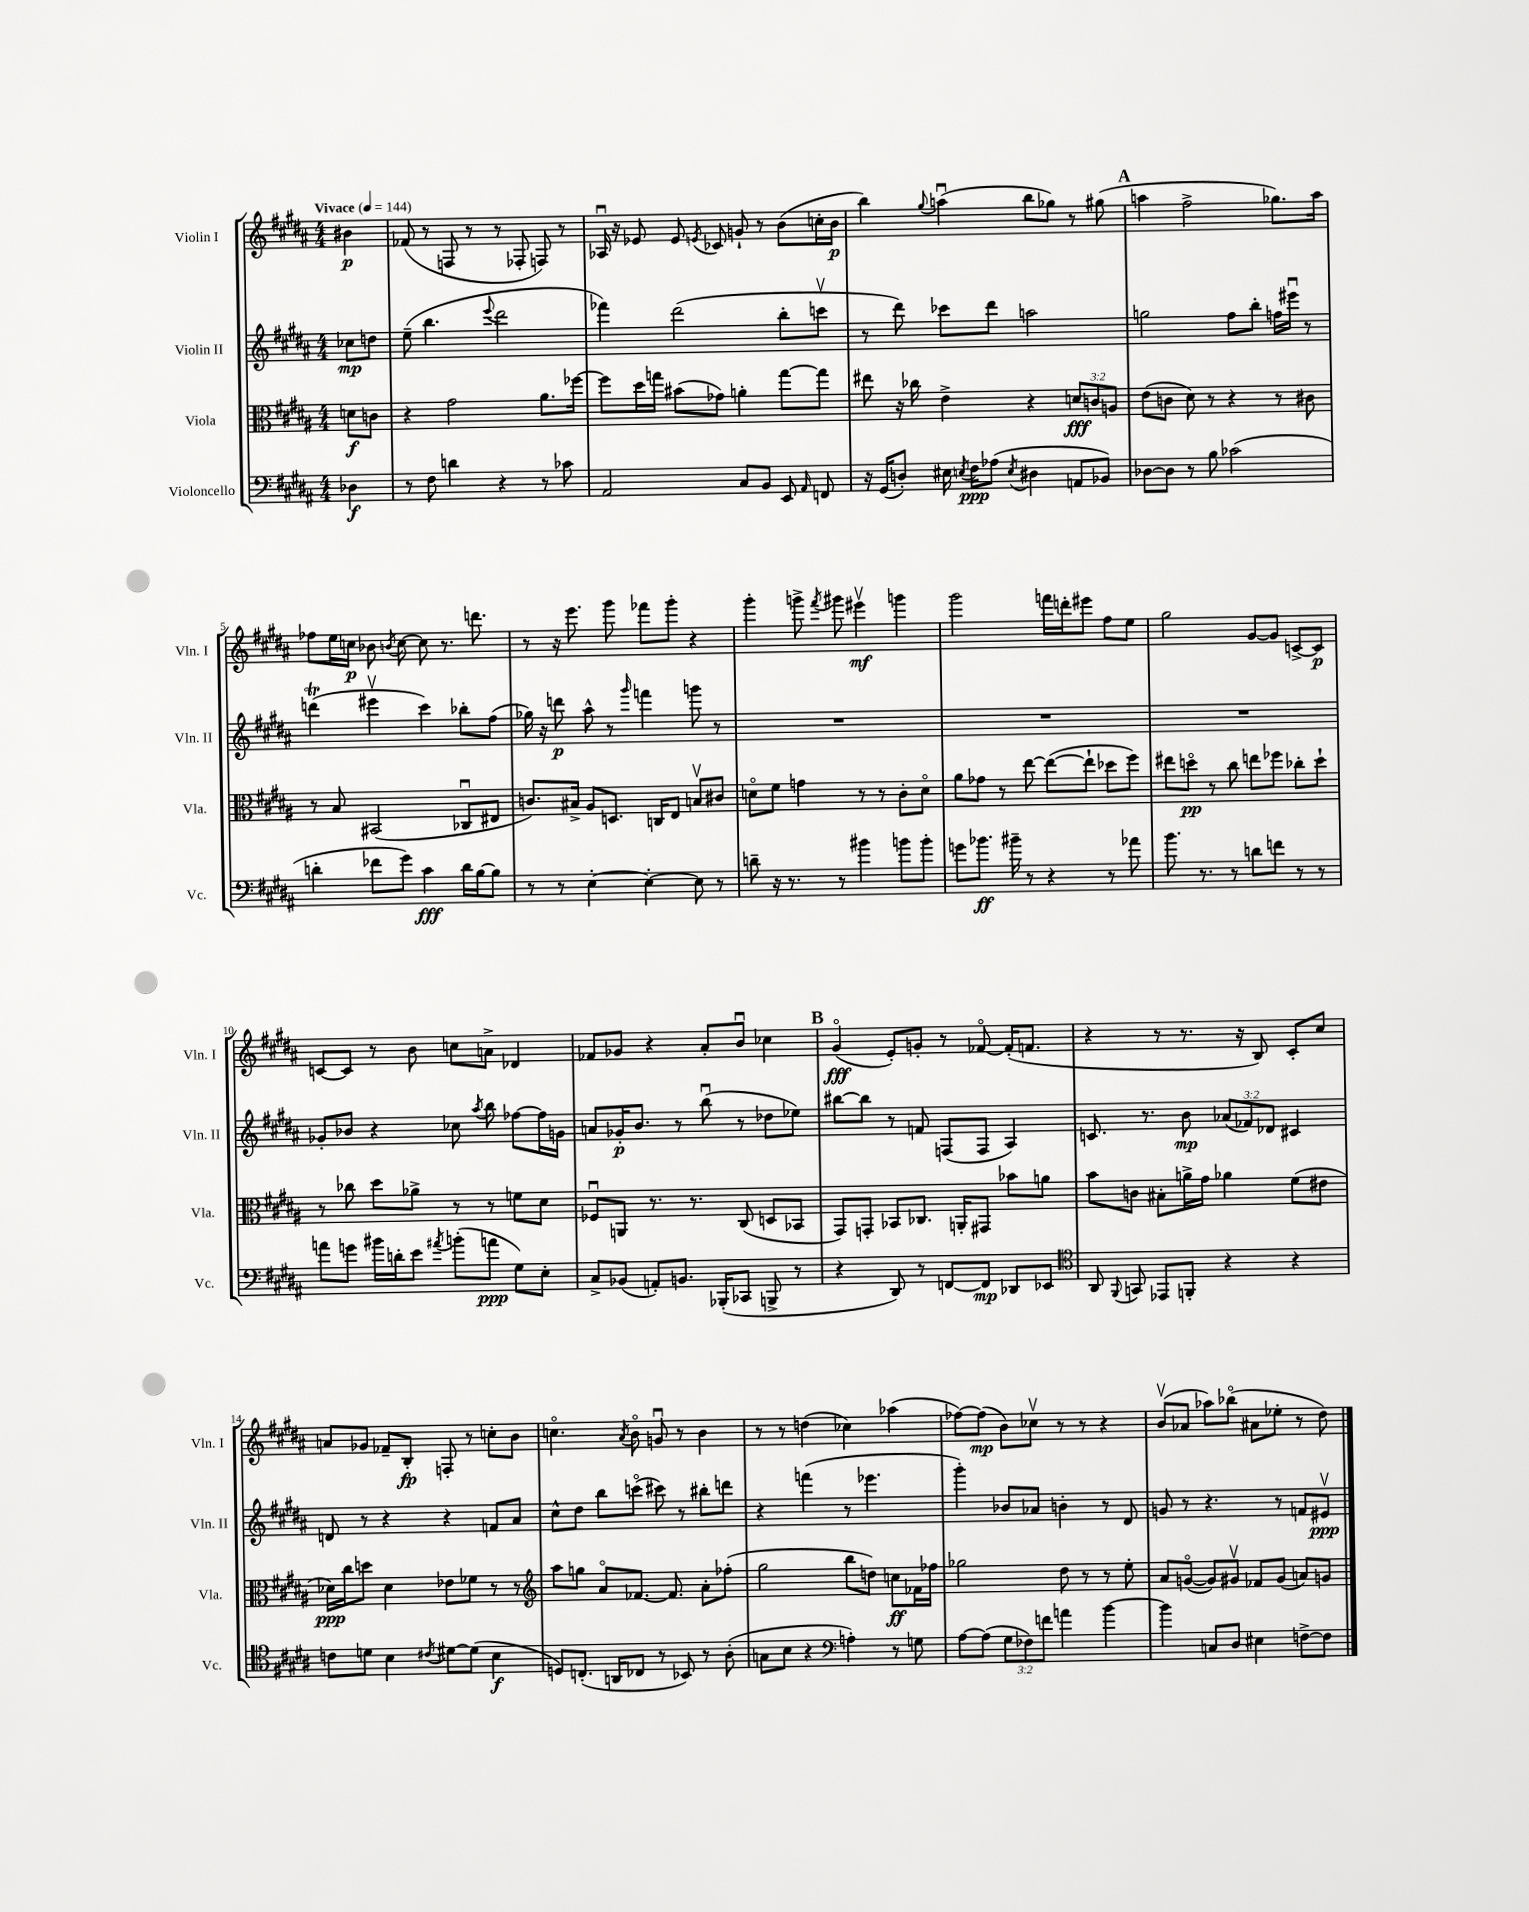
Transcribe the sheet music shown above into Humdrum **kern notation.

**kern	**kern	**kern	**kern
*staff4	*staff3	*staff2	*staff1
*clefF4	*clefC3	*clefG2	*clefG2
*k[f#c#g#d#a#]	*k[f#c#g#d#a#]	*k[f#c#g#d#a#]	*k[f#c#g#d#a#]
*M4/4	*M4/4	*M4/4	*M4/4
*MM144	*MM144	*MM144	*MM144
4D-	8d	8cc-	4b#
.	8c	8dd	.
=	=	=	=
8r	4r	(8ee~	(8f-
8F#	.	4.bb	8r
4d	2g#	.	8F
.	.	.	8r
.	.	8qqeee	.
4r	.	2ddd#	8r
.	.	.	8F-'
8r	8.a#	.	8F)
8c-	.	.	8r
.	[16ff-	.	.
=	=	=	=
2AA#	8ff-]	4fff-)	16A-u
.	.	.	16r
.	16dd#	.	8e-
.	16gg	.	.
.	(8b#	(2ddd#	8e-
.	.	.	8qe
.	8g-)	.	8c-
8C#	4a'	.	8g`
8BB	.	.	8r
8EE	[8gg	8bb'	(8b
16qqAA#	.	.	.
8FF	8gg]	8cccv	16cc'
.	.	.	16b
=	=	=	=
16r	8ee#	8r	4bb)
(16GG#	.	.	.
8D')	16r	8ddd#)	.
.	16cc-	.	.
.	.	.	8qqgg#
16E#	4e^	8ccc-	(4aau
8qE	.	.	.
16F#	.	.	.
(8A-	.	8ddd#	.
8qE	.	.	.
4D#	4r	2aa	8bb
.	.	.	8gg-)
8AA	12d	.	8r
.	12c	.	.
8BB-)	.	.	(8gg#
.	12A	.	.
=	=	=	=
[8D-	(8e	2gg	4aa
8D-]	8c	.	.
8r	8d#)	.	2ff#^
8B	8r	.	.
(2c-	4r	8ff#	.
.	.	8bb'	.
.	8r	16ff	8.gg-)
.	.	16eee#u	.
.	8c#	8r	.
.	.	.	16aa
=	=	=	=
4d'	8r	(4ddd	8ff-
.	8B	.	16ee
.	.	.	16cc
8f-	(2BB#	4eee#v	8b-
.	.	.	8qb
8g#)	.	.	[8cc
4c#	.	4ccc#)	8cc]
.	.	.	8.r
16d	8C-u	8bb-'	.
[16B	.	.	8.ddd
8B]	8E#	(8ff#	.
=	=	=	=
8r	8.c)	16gg-)	8r
.	.	16r	.
8r	.	8ddd	16r
.	16B#^	.	8.eee
[4E'	8A#	8aa#^^	.
.	8.D	8r	8ggg#
.	.	16qqggg#	.
4E'_	.	4fff	8fff-
.	16C	.	.
.	8E	.	8ggg#'
8E]	8Bv	8ggg	4r
8r	8c#	8r	.
=	=	=	=
8d~	8do	1r	4ggg#'
16r	8f#	.	.
8.r	.	.	.
.	4g	.	8ggg^
.	.	.	8qfff#
8r	.	.	8ggg#
4b#	8r	.	4eee#v
.	8r	.	.
8b	8c#'	.	4ggg
8b'	8do	.	.
=	=	=	=
8g	8a#	1r	2ggg#
8.b-	8g-	.	.
.	8r	.	.
16b#~	.	.	.
8r	[8ee	.	.
4r	(8ee_	.	16fff
.	.	.	16ddd'
.	8ee`]	.	8eee#
8r	8dd-	.	8ff#
8a-	8ff#)	.	8ee
=	=	=	=
8.b	8ee#	1r	2gg#
.	8ddo	.	.
8.r	.	.	.
.	8r	.	.
8r	8cc#	.	.
8d	8ee	.	[8g#
8f	8ff-	.	8g#]
8r	8cc-'	.	[8c^
8r	8dd`	.	8c]
=	=	=	=
8a	8r	8g-'	[8c
8g	8cc-	8b-	8c]
16b#	8dd#	4r	8r
16d'	.	.	.
8e	8a-^	.	8b
8qa#	.	.	.
(8b'	8r	8cc-	8cc
.	.	8qaa#	.
8a	8r	8bb	8a^
8G#)	8f	[8ff-	4d-
8E'	8d#	16ff-]	.
.	.	16g	.
=	=	=	=
8C#^	8F-u	8a	8f-
(8BB-	8AA	16g-'	8g-
.	.	8.b	.
8AA')	8.r	.	4r
8.BB	.	8r	.
.	8.r	.	.
.	.	(8bbu	8a#'
(16BBB-'	.	.	.
8CC-	(8C#	8r	8bu
8BBB^	8D	8dd-	4cc-
8r	8BB-	8ee-)	.
=	=	=	=
4r	8GG#)	[8bb#	(4g#o
.	8GG'	8bb#]	.
8DD#)	8BB-	8r	8e')
8r	8.C-	8f	8g'
[8FF	.	(8F	8r
.	16AA'	.	.
8FF]	8GG#	8F	[8f-o
8DD-	8b-	4A#)	(16f-']
.	.	.	8.f
8EE-	8a	.	.
=	=	=	=
*clefC4	*	*	*
8AA#	8b	8.c	4r
8qqFF#	.	.	.
8GG	8c	.	.
.	.	8.r	.
8EE-	8B#'	.	8r
8FF'	16a^	8b	8.r
.	16g#	.	.
4r	4a-	(12a-	.
.	.	.	16r
.	.	12f-)	.
.	.	.	8B)
.	.	12d-	.
4r	(8f#	4c#	8c#'
.	8e#	.	8cc#
=	=	=	=
8c	16d-)	8d	8a
.	16cc#	.	.
8d	8dd	8r	8g-
4B	4d-	4r	8f-~
.	.	.	8B'
8qc#	.	.	.
[8d#	8e-	4r	8F'
(8d#]	8f-	.	8r
4B	8r	8f	8cc'
.	8r	8a#	8b
=	=	=	=
*	*clefG2	*	*
8D)	8aa#	8cc#^^	4.cco
(8.C'	8gg	8dd#	.
.	8a#o	8bb	.
16AA	.	.	.
.	.	.	8qa#
8C-	[8.f-	(8ccco	8bo
8r	.	8ccc#)	8gu
.	8.f-]	.	.
8BB-)	.	8r	8r
8r	8a#'	8bb#'	4b
(8A#'	(8ff-'	8ddd	.
=	=	=	=
8G	2gg#	4r	8r
8B	.	.	8r
4r	.	(4fff	(4dd
*clefF4	*	*	*
4A')	8bb	8r	4cc-)
.	8dd)	4.eee-	.
8r	8cc	.	(4aa-
8G	16f-	.	.
.	16ff-	.	.
=	=	=	=
[8A#	2gg-	4ggg#')	[8ff-)
(8A#]	.	.	(8ff-]
12G#	.	8b-	8b)
12F-)	.	.	.
.	.	8a-	8cc-v
12f	.	.	.
4a	8dd#	4b'	8r
.	8r	.	8r
[4b	8r	8r	4r
.	8ee'	8d#	.
=	=	=	=
4b]	8a#	8g	(8bv
.	([8go	8r	8a-
8C	8g])	4.r	8aa-)
8D#	8g#v	.	(8bb-o
4E#	8f-	.	8a#
.	(8g#	8r	8ee-'
[8F^	8a)	8f	8r
8F]	8g	8e#v	8dd#)
==	==	==	==
*-	*-	*-	*-
